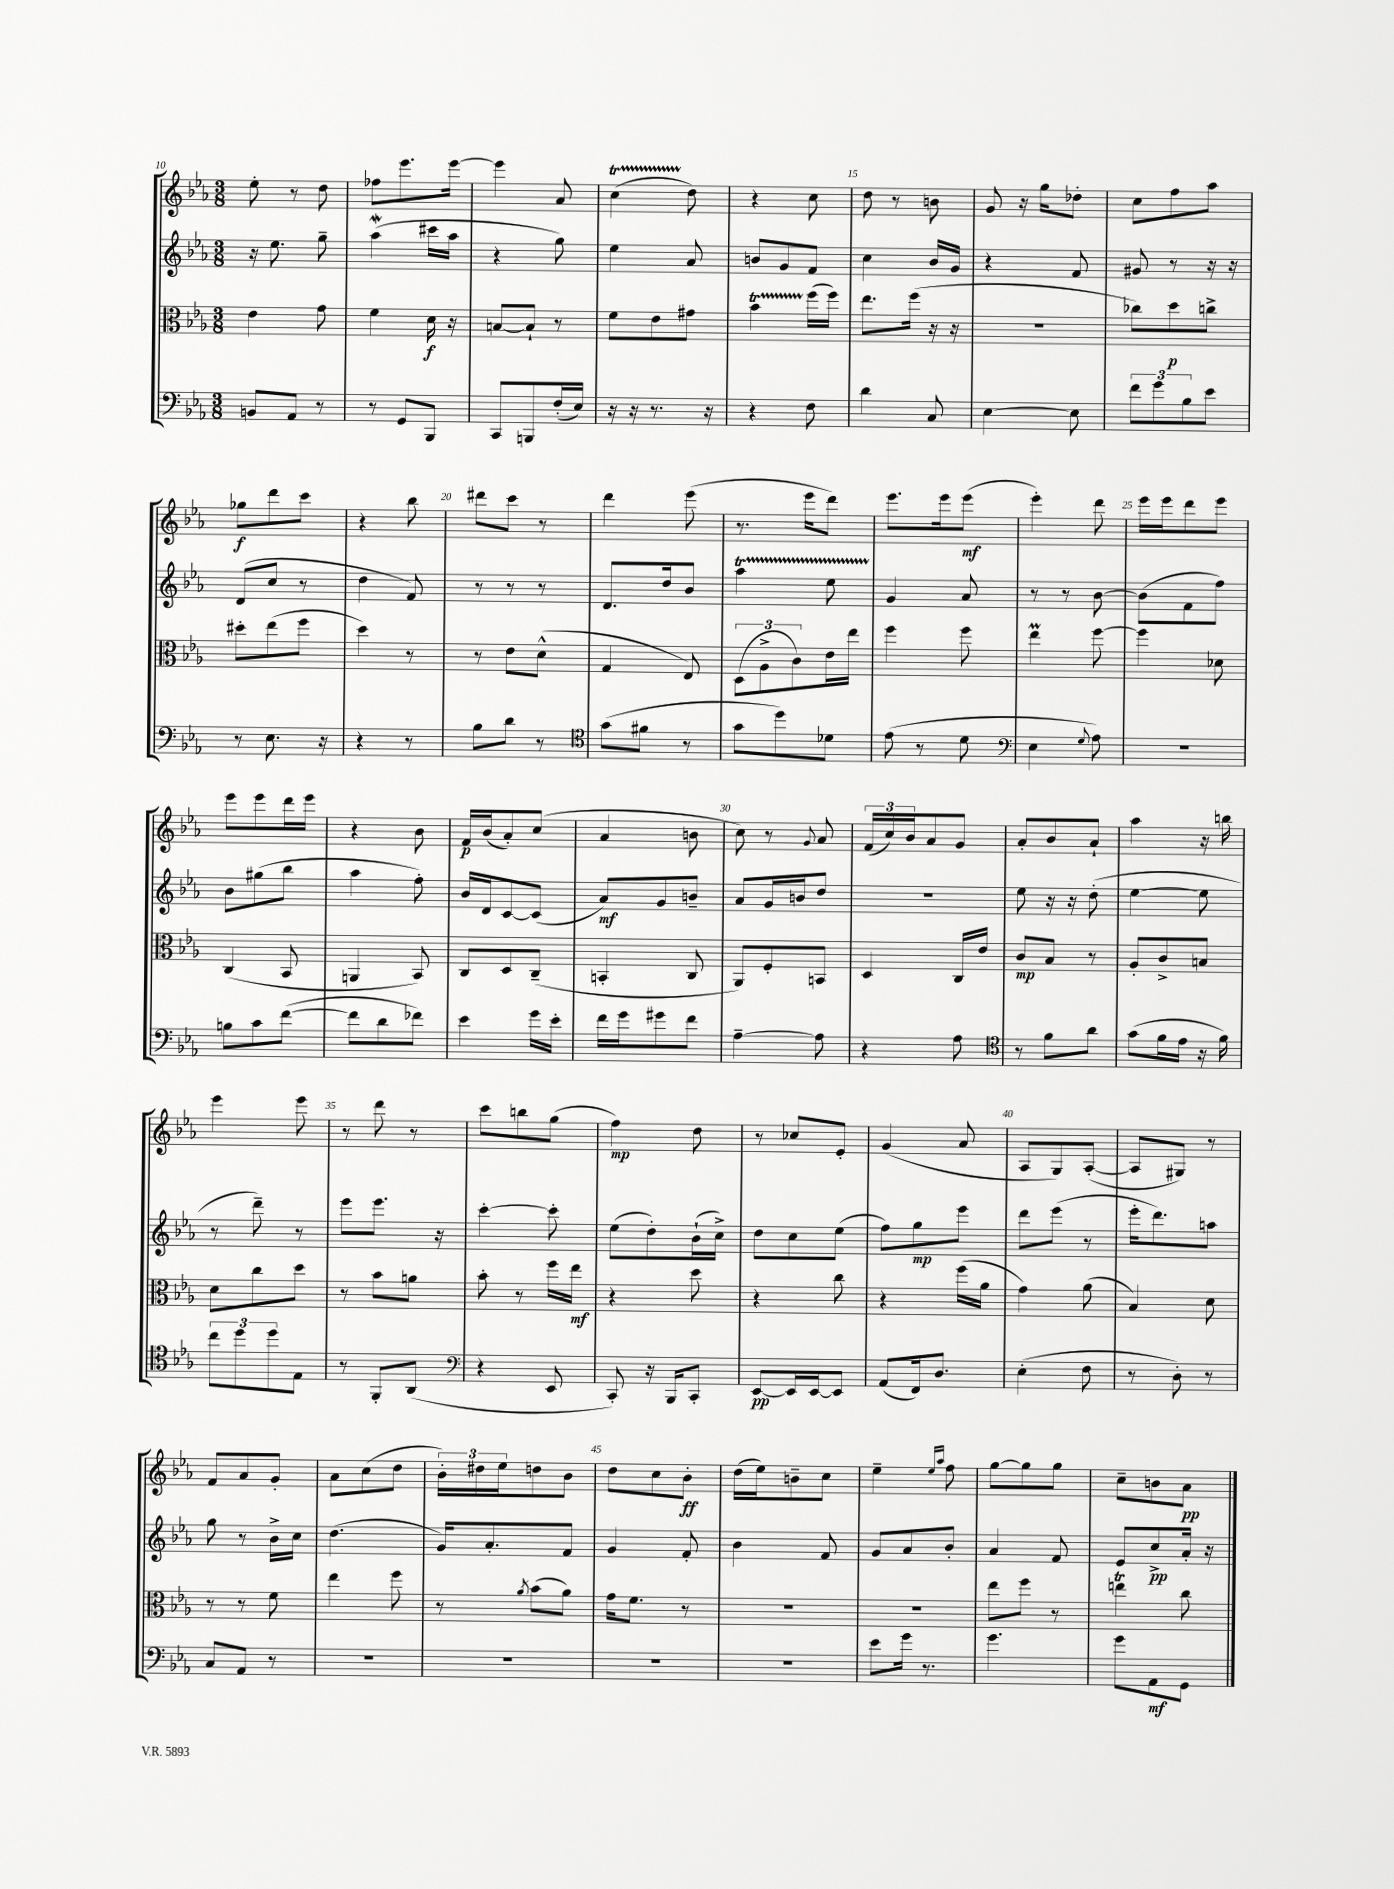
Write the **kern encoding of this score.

**kern	**kern	**kern	**kern
*staff4	*staff3	*staff2	*staff1
*clefF4	*clefC3	*clefG2	*clefG2
*k[b-e-a-]	*k[b-e-a-]	*k[b-e-a-]	*k[b-e-a-]
*M3/8	*M3/8	*M3/8	*M3/8
8BB	4e-	16r	8ee-'
.	.	8.ee-	.
8AA-	.	.	8r
8r	8g	8gg~	8dd
=	=	=	=
8r	4f	(4aa-	8ff-
8GG	.	.	8.eee-
8BBB-	16d	16ccc#	.
.	16r	16aa-	[16eee-
=	=	=	=
8CC	[8B	4r	4eee-]
8BBB	8B`]	.	.
(16F'	8r	8gg)	8a-
16E-)	.	.	.
=	=	=	=
16r	8f	4ee-	(4cc
16r	.	.	.
8.r	8e-	.	.
.	8g#	8a-	8dd)
16r	.	.	.
=	=	=	=
4r	4b-	8b	4r
.	.	8g	.
8F	(16ff	8f	8cc
.	16ff)	.	.
=	=	=	=
4d	8.ee-	4cc	8dd
.	.	.	8r
.	(16ff	.	.
8C	16r	16b-	8b
.	16r	16g	.
=	=	=	=
[4E-	4.r	4r	8g
.	.	.	16r
.	.	.	16gg
8E-]	.	8f	8dd-'
=	=	=	=
12f	8cc-)	8g#	8cc
12g	.	.	.
.	8dd	8r	8ff
12B-	.	.	.
8e-	8cc^	16r	8aa-
.	.	16r	.
=	=	=	=
8r	8dd#'	(8d	8gg-
8.E-	(8ee-	8cc	8ddd
.	8ff	8r	8ccc
16r	.	.	.
=	=	=	=
4r	4dd)	4dd	4r
8r	8r	8f)	8bb-
=	=	=	=
8B-	8r	8r	8ddd#
8d	8e-	8r	8ccc
8r	(8d^^	8r	8r
=	=	=	=
*clefC4	*	*	*
(8g	4G	8.d	4ddd
8f#	.	.	.
.	.	16dd	.
8r	8E-)	8b-	(8eee-
=	=	=	=
8g	(12D	4aa-	8.r
.	12A-^	.	.
8dd)	.	.	.
.	12c)	.	.
.	.	.	16eee-
8d-	16e-	8ee-	8ddd)
.	16ee-	.	.
=	=	=	=
(8e-	4ff	4g	8.eee-
8r	.	.	.
.	.	.	16eee-
8d	8ff	8a-	(8eee-
=	=	=	=
*clefF4	*	*	*
4E-	4ee-	8r	4eee-')
.	.	8r	.
8qqG	.	.	.
8A-)	[8ff	[8b-	8ddd
=	=	=	=
4.r	4ff]	(8b-]	16eee-
.	.	.	16eee-
.	.	8f	8ddd
.	8d-	8ff)	8eee-
=	=	=	=
8B	(4C	8b-	8eee-
8c	.	(8gg#	8eee-
([8f	8BB-	8bb-	16ddd
.	.	.	16eee-
=	=	=	=
8f]	4AA	4aa-	4r
8d	.	.	.
8f-)	8BB-)	8ff')	8b-
=	=	=	=
4e-	8C	16b-	16f
.	.	16d	(16b-
.	8D	[8c	8a-')
16g	(8C~	(8c]	(8cc
16e-'	.	.	.
=	=	=	=
16f	4BB'	8a-)	4a-
16g	.	.	.
8g#	.	8g	.
8f	8C	8b~	8b
=	=	=	=
[4A-~	8AA-)	8a-	8cc)
.	8F'	16g	8r
.	.	16b	.
.	.	.	8qqg
8A-]	8BB	8dd	8a-
=	=	=	=
4r	4D	4.r	(24f
.	.	.	24cc)
.	.	.	24b-
.	.	.	8a-
8A-	16C	.	8g
.	16e-	.	.
=	=	=	=
*clefC4	*	*	*
8r	8c	8ee-	8a-'
8f	8B-	16r	8b-
.	.	16r	.
8a-	8r	(8dd'	8a-`
=	=	=	=
(8g	8A-'	[4ee-	4aa-
16f	8c^	.	.
16e-	.	.	.
16r	8B	8ee-]	16r
16f)	.	.	16bb
=	=	=	=
12cc	8d	8r	4eee-
12dd	.	.	.
.	8cc	8ddd~)	.
12dd	.	.	.
8E-	8dd	8r	8eee-
=	=	=	=
8r	8r	8eee-	8r
8FF'	8b-	8.eee-	8ddd
(8AA-	8a	.	8r
.	.	16r	.
=	=	=	=
*clefF4	*	*	*
4r	8b-'	[4ccc'	8ccc
.	8r	.	8bb
8EE-	16ff	8ccc']	(8gg
.	16ee-	.	.
=	=	=	=
8CC')	4r	(8ee-	4ff)
16r	.	8dd')	.
16BBB-	.	.	.
8CC'	8dd	(16b-`	8dd
.	.	16cc^)	.
=	=	=	=
[8EE-	4r	8dd	8r
16EE-]	.	8cc	8cc-
[16EE-	.	.	.
8EE-]	8cc	(8ee-	8e-'
=	=	=	=
(8AA-	4r	8ff)	(4g
16FF)	.	8gg	.
8.D	.	.	.
.	(16ff	8eee-	8a-
.	16a-	.	.
=	=	=	=
(4E-'	4g)	8ddd	8A-
.	.	(8eee-	8G)
8F	(8a-	8r	([8A-'
=	=	=	=
8r	4B-)	16eee-'	8A-]
.	.	8.ddd)	.
8D')	.	.	8G#)
8r	8d	8aa	8r
=	=	=	=
8C	8r	8gg	8f
8AA-	8r	8r	8a-
8r	8f	16b-^	8g'
.	.	16cc	.
=	=	=	=
4.r	4ee-	(4.dd	8a-
.	.	.	(8cc
.	8ff	.	8dd
=	=	=	=
4.r	8r	16g)	24b-')
.	.	.	24dd#
.	.	8.a-'	.
.	.	.	24ee-
.	8qa-	.	.
.	(8b-	.	8dd
.	8a-)	8f	8b-
=	=	=	=
4.r	16g	4g	8dd
.	8.f	.	.
.	.	.	8cc
.	8r	8f'	8b-'
=	=	=	=
4.r	4.r	4b-	(16dd
.	.	.	16ee-)
.	.	.	8b~
.	.	8f	8cc
=	=	=	=
8e-	4.r	8g	4ee-~
16g	.	8a-	.
8.r	.	.	.
.	.	.	16qqee-
.	.	.	16qqaa-
.	.	8b-'	8ff
=	=	=	=
4.g	8ee-	4a-	[8gg
.	8ff	.	8gg]
.	8r	8f	8gg
=	=	=	=
8g	4ee	8e-	8cc~
8AA-	.	8cc^	8b
8GG	8cc	16a-'	8a-
.	.	16r	.
==	==	==	==
*-	*-	*-	*-
